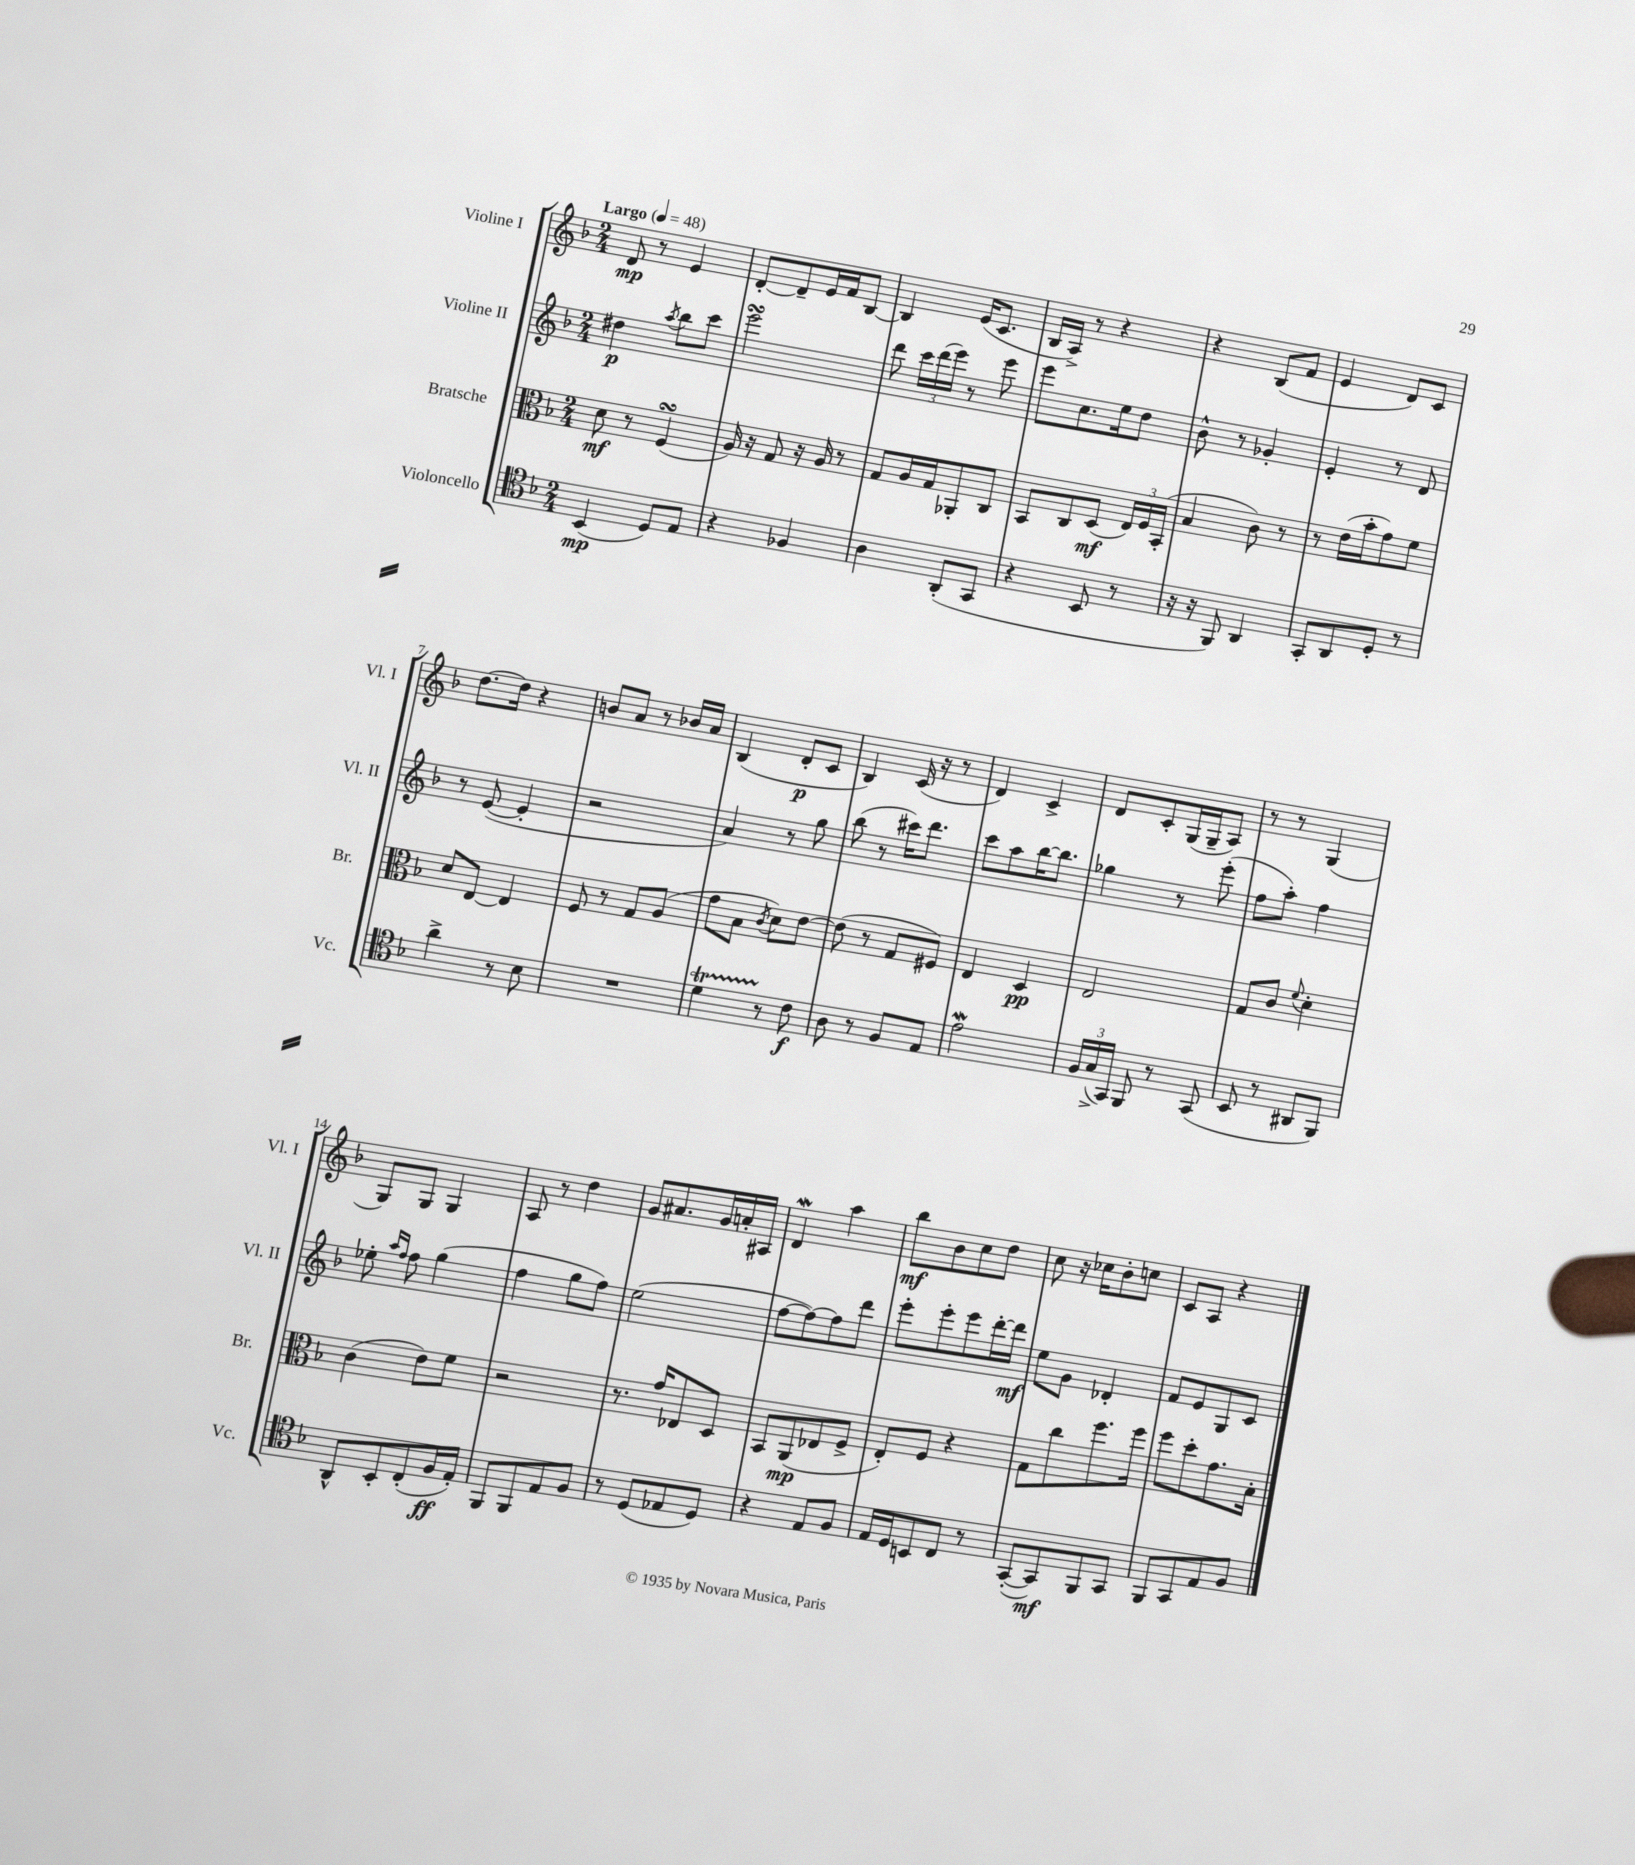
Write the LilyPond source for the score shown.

<<
\new StaffGroup <<
\new Staff = "s0" \with { instrumentName = "Violine I" shortInstrumentName = "Vl. I" } {
    \clef treble \key f \major \numericTimeSignature \time 2/4 \tempo "Largo" 4 = 48
    \autoBeamOff d'8\mp r8 e'4 |
    d'8[~-. d'8-- e'16 f'16 bes8]~ |
    bes4 e'16[( c'8.] |
    bes16[ a16]->) r8 r4 |
    r4 bes8[( f'8] |
    e'4 d'8[) c'8] |
    d''8.[~ d''16] r4 |
    b'8[ a'8] r8 bes'16[ a'16] |
    bes4( d'8[-.\p c'8] |
    bes4) c'16( r16 r8 |
    d'4) c'4-> |
    d'8[ c'8-. g16( g16-- a8]) |
    r8 r8 g4( |
    g8[) g8] g4 |
    a8 r8 d''4 |
    g'8[ ais'8. g'16 a'16-. ais16] |
    d'4\mordent a''4 |
    bes''8[\mf bes'8 c''8 d''8] |
    c''8 r16 ces''16[ bes'8-. c''8] |
    c'8[ a8] r4 \bar "|." |
}
\new Staff = "s1" \with { instrumentName = "Violine II" shortInstrumentName = "Vl. II" } {
    \clef treble \key f \major \numericTimeSignature \time 2/4
    \autoBeamOff dis''4\p \acciaccatura { a''8 } bes''8[ c'''8] |
    e'''2\turn |
    d'''8 \tuplet 3/2 { c'''16[ d'''16( e'''16]) } r8 e'''8 |
    e'''8[ c''8. e''16 d''8] |
    bes'8-^ r8 ges'4-. |
    e'4-. r8 d'8 |
    r8 e'8~( e'4-. |
    r2 |
    a'4) r8 g''8 |
    bes''8( r8 cis'''16[) d'''8.] |
    c'''8[ a''8 bes''16~ bes''8.] |
    ges''4 r8 e'''8-.( |
    f''8[ a''8]-.) f''4 |
    ees''8-. \grace { a''16[ f''16] } f''8 g''4( |
    f''4 g''8[ f''8]) |
    e''2( |
    f''8[~ f''8~) f''8 d'''8] |
    e'''8[-. e'''8-. e'''8 d'''16~-. d'''16]\mf |
    e''8[ g'8] des'4-. |
    f'8[ e'8 g8 c'8] \bar "|." |
}
\new Staff = "s2" \with { instrumentName = "Bratsche" shortInstrumentName = "Br." } {
    \clef alto \key f \major \numericTimeSignature \time 2/4
    \autoBeamOff d'8\mf r8 f4\turn( |
    a16) r16 g8 r16 a16 r8 |
    g8[ a16 g16 aes,8-. c8] |
    bes,8[ c8 d8]\mf( \tuplet 3/2 { e16[) f16 bes,16]-.( } |
    bes4 c'8) r8 |
    r8 e'16[( bes'16-. g'8) f'8] |
    d'8[ e8]~ e4 |
    f8 r8 g8[ a8]( |
    g'8[ bes8] \acciaccatura { c'8 } d'8[) e'8]~ |
    e'8( r8 g8[ fis8]) |
    e4 d4\pp |
    e2 |
    g8[ c'8] \appoggiatura { f'8 } d'4-. |
    c'4( e'8[) f'8] |
    r2 |
    r8. g'16[ ees8 d8] |
    bes,8[ a,8\mp( ees8 f8]-> |
    e8[-.) f8] r4 |
    g8[ c''8 f''8. f''16] |
    f''8[ d''8-. g'8. bes16]-. \bar "|." |
}
\new Staff = "s3" \with { instrumentName = "Violoncello" shortInstrumentName = "Vc." } {
    \clef tenor \key f \major \numericTimeSignature \time 2/4
    \autoBeamOff bes,4\mp( d8[) e8] |
    r4 fes4 |
    a4 a,8[-.( g,8] |
    r4 bes,8 r8 |
    r16 r16 f,8) a,4 |
    g,8[-. a,8 d8]-. r8 |
    a'4-> r8 bes8 |
    R2 |
    d'4\startTrillSpan r8\stopTrillSpan c'8\f |
    a8 r8 f8[ e8] |
    e'2\mordent |
    \tuplet 3/2 { f16[ g16->( g,16]) } f,8 r8 g,8( |
    bes,8 r8 ais,8[ f,8]) |
    a,8[-^ bes,8-. c8-.( f16\ff e16]-.) |
    f,8[ f,8 e8 f8] |
    r8 d8[( ees8 d8]) |
    r4 e8[ f8] |
    e16[ d16 b,8 c8] r8 |
    g,8[~-.( g,8\mf) f,8 g,8] |
    f,8[ g,8 e8 f8] \bar "|." |
}
>>
>>
